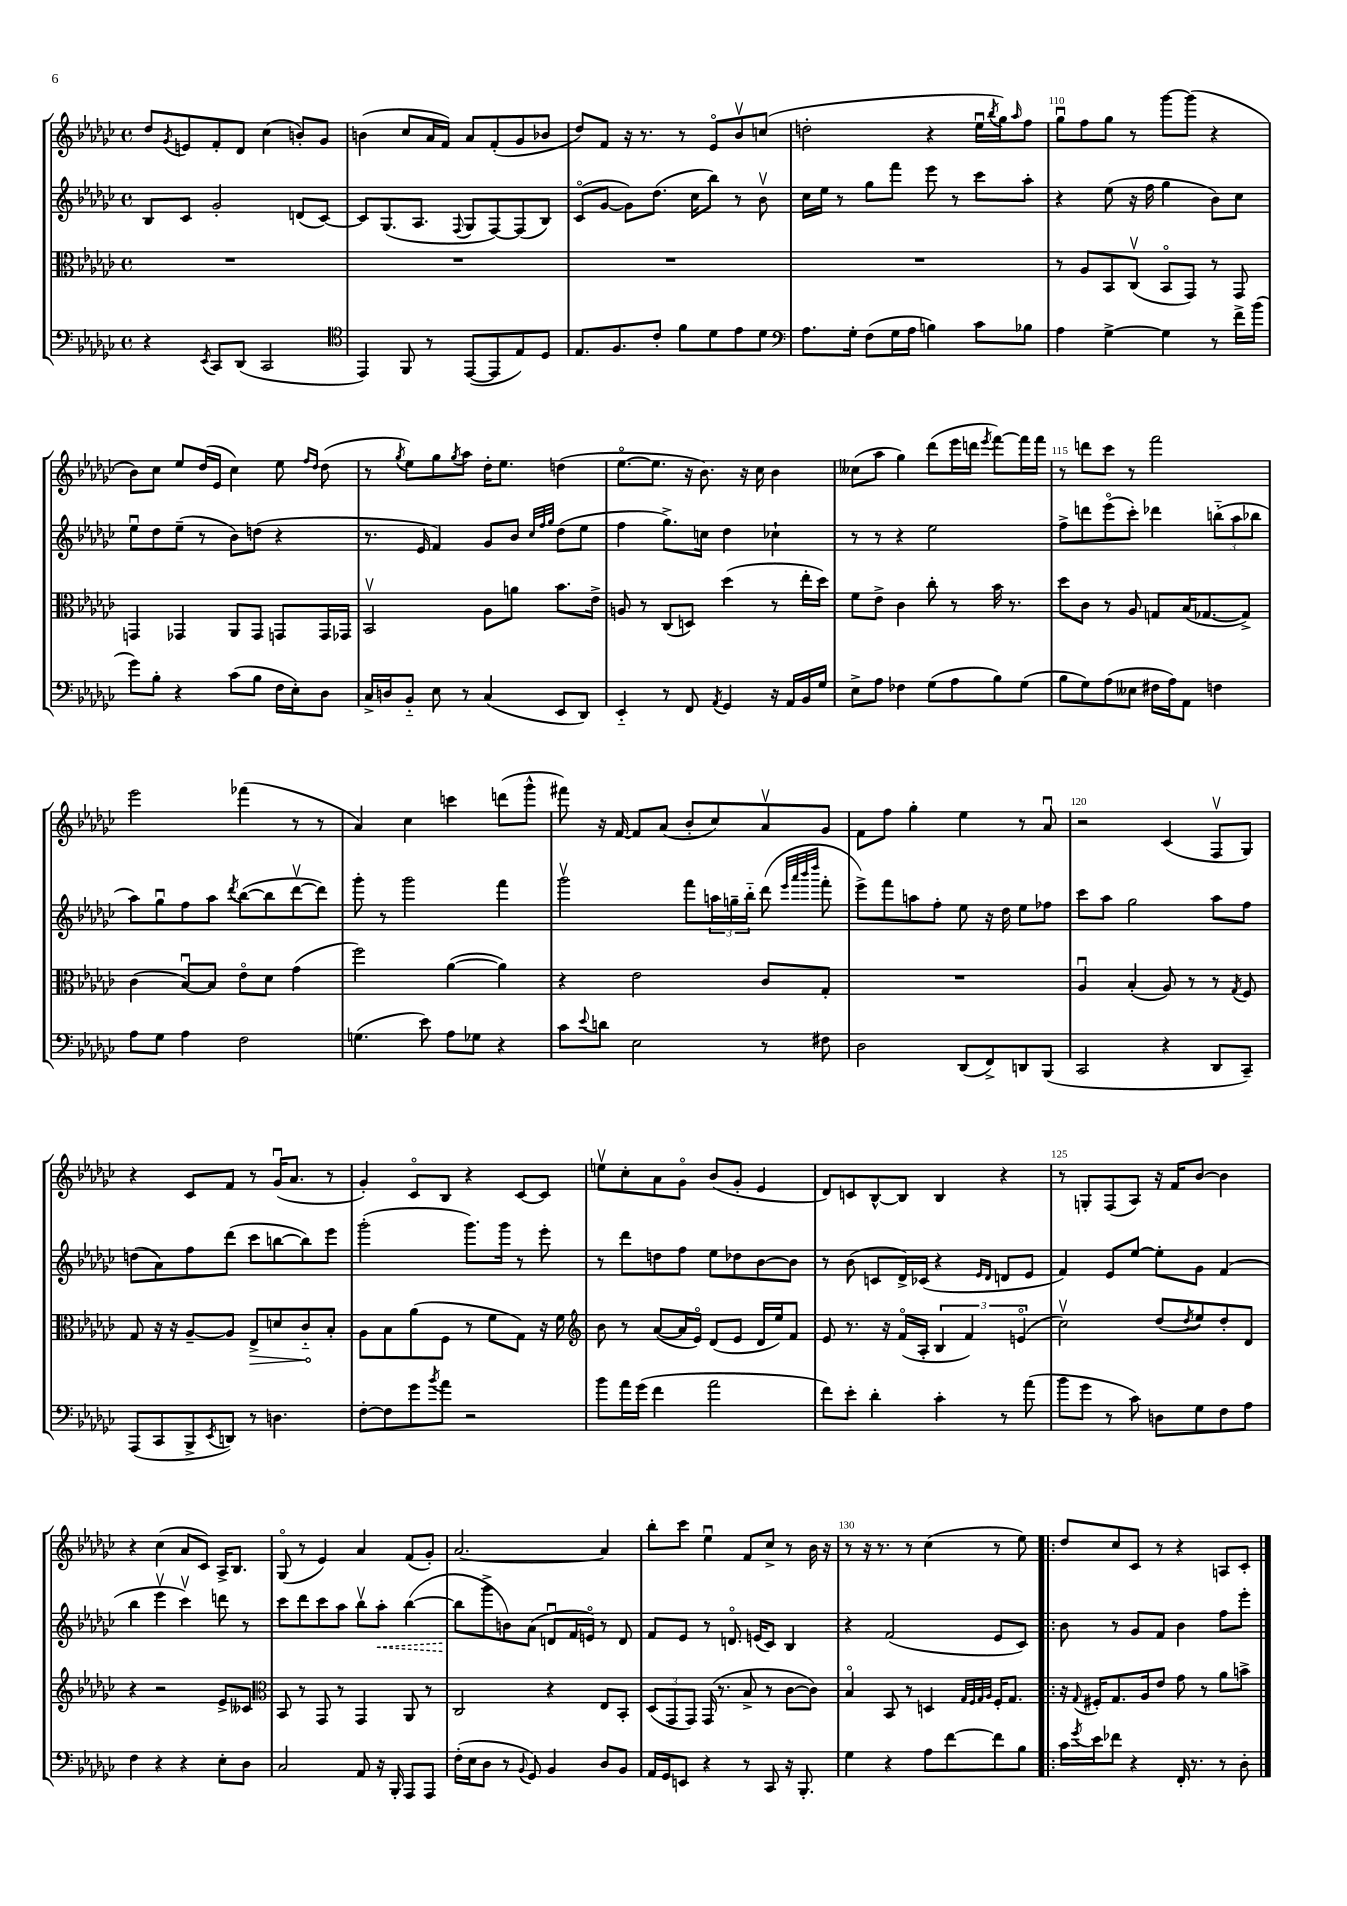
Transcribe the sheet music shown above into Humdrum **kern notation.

**kern	**kern	**dynam	**kern	**dynam	**kern
*part4	*part3	*part3	*part2	*part2	*part1
*staff4	*staff3	*staff3	*staff2	*staff2	*staff1
*clefF4	*clefC3	*	*clefG2	*	*clefG2
*k[b-e-a-d-g-c-]	*k[b-e-a-d-g-c-]	*	*k[b-e-a-d-g-c-]	*	*k[b-e-a-d-g-c-]
*M4/4	*M4/4	*	*M4/4	*	*M4/4
*met(c)	*met(c)	*	*met(c)	*	*met(c)
=106	=106	=106	=106	=106	=106
4r	1r	.	8B-/L	.	8dd-/L
.	.	.	.	.	8qg-/
.	.	.	8c-/J	.	8en/
8qEE-/	.	.	.	.	.
8CC-/L	.	.	2g-'/	.	8f'/
(8DD-/J	.	.	.	.	8d-/J
2CC-/	.	.	.	.	(4cc-\
.	.	.	(8dn/L	.	8bn'/L)
.	.	.	[8c-/J)	.	8g-/J
=107	=107	=107	=107	=107	=107
*clefC4	*	*	*	*	*
4EE-/)	1r	.	8c-/L]	.	(4bn\
.	.	.	(8.G-/	.	.
8FF/	.	.	.	.	8cc-/L
.	.	.	8.A-/J	.	.
8r	.	.	.	.	16a-/L
.	.	.	.	.	16f/JJ)
.	.	.	8qqF/	.	.
([8EE-/L	.	.	8G-/L	.	8a-/L
8EE-/]	.	.	[8F/)	.	(8f'/
8E-/)	.	.	(8F/]	.	8g-/
8D-/J	.	.	8B-/J)	.	8b-X/J
=108	=108	=108	=108	=108	=108
8.E-/L	1r	.	(8c-/L	.	8dd-/L)
.	.	.	[8g-/J	.	8f/J
8.F/	.	.	.	.	.
.	.	.	8g-\L])	.	16r
.	.	.	.	.	8.r
8c-'/J	.	.	(8.dd-\J	.	.
8f\L	.	.	.	.	8r
.	.	.	16cc-\KL	.	.
8d-\	.	.	8bb-\J)	.	8e-/L
8e-\	.	.	8r	.	8b-v/
8d-\J	.	.	8b-v\	.	(8ccn/J
=109	=109	=109	=109	=109	=109
*clefF4	*	*	*	*	*
8.A-\L	1r	.	16cc-\LL	.	2ddn'\
.	.	.	16ee-\JJ	.	.
.	.	.	8r	.	.
16G-'\Jk	.	.	.	.	.
(8F\L	.	.	8gg-\L	.	.
16G-\L	.	.	8fff\J	.	.
16A-\JJ	.	.	.	.	.
4Bn\)	.	.	8eee-\	.	4r
.	.	.	8r	.	.
8c-\L	.	.	8ccc-\L	.	16ee-u\LL
.	.	.	.	.	8qbb-/
.	.	.	.	.	16gg-\J)
.	.	.	.	.	16qqaa-/
8B-X\J	.	.	8aa-'\J	.	8ff\J
=110	=110	=110	=110	=110	=110
4A-\	8r	.	4r	.	8gg-u\L
.	8A-/L	.	.	.	8ff\
[4G-^\	8BB-/	.	(8ee-\	.	8gg-\J
.	(8C-v/J	.	16r	.	8r
.	.	.	16ff\	.	.
4G-\]	8BB-/L	.	4gg-\	.	[8ggg-\L
.	8GG-/J)	.	.	.	(8ggg-\J]
8r	8r	.	8b-\L)	.	4r
16f^\LL	8GG-/	.	8cc-\J	.	.
(16b-\JJ	.	.	.	.	.
!!LO:LB:g=z
=111	=111	=111	=111	=111	=111
8g-\L)	4GGn/	.	8ee-u\L	.	8b-\L)
8B-'\J	.	.	8dd-\	.	8cc-\J
4r	4GG-X/	.	(8ee-~\J	.	8ee-/L
.	.	.	8r	.	(16dd-/L
.	.	.	.	.	16e-/JJ
(8c-\L	8AA-/L	.	8b-\L)	.	4cc-\)
8B-\J	8GG-/J	.	(8ddn\J	.	.
16F\LL	8GGn/L	.	4r	.	8ee-\
16E-'\J)	.	.	.	.	.
.	.	.	.	.	16qqff/LL
.	.	.	.	.	16qqdd-/JJ
8D-\J	16GG/L	.	.	.	(8dd-\
.	16GG-X/JJ	.	.	.	.
=112	=112	=112	=112	=112	=112
16C-^/LL	2BB-v/	.	8.r	.	8r
16Dn/J	.	.	.	.	.
.	.	.	.	.	8qgg-/
8BB-/J	.	.	.	.	8ee-\L)
.	.	.	16e-/	.	.
8E-\	.	.	4f/)	.	8gg-\
.	.	.	.	.	8qgg-/
8r	.	.	.	.	8aa-\J
(4C-/	8A-\L	.	8g-/L	.	16dd-'\KL
.	.	.	.	.	8.ee-\J
.	8an\J	.	8b-/J	.	.
.	.	.	32qqcc-/LLL	.	.
.	.	.	32qqff/	.	.
.	.	.	32qqgg-/JJJ	.	.
8EE-/L	8.b-\L	.	(8dd-\L	.	(4ddn\
8DD-/J)	.	.	8ee-\J	.	.
.	16e-^\Jk	.	.	.	.
=113	=113	=113	=113	=113	=113
4EE-/	8An/	.	4ff\	.	[8.ee-\L
.	8r	.	.	.	.
.	.	.	.	.	8.ee-\J]
8r	(8C-/L	.	8.gg-^\L)	.	.
8FF/	8Dn/J)	.	.	.	16r
.	.	.	16ccn\Jk	.	8.b-\)
8qAA-/	.	.	.	.	.
4GG-/	(4dd-\	.	4dd-\	.	.
.	.	.	.	.	16r
.	.	.	.	.	16cc-\
16r	8r	.	4cc-X`\	.	4b-\
16AA-/LL	.	.	.	.	.
16BB-/	16ee-'\LL	.	.	.	.
16G-/JJ	16dd-\JJ)	.	.	.	.
=114	=114	=114	=114	=114	=114
8E-^\L	8f\L	.	8r	.	(8cc--X\L
8A-\J	8e-^\J	.	8r	.	8aa-\J
4F-X\	4c-\	.	4r	.	4gg-\)
(8G-\L	8cc-'\	.	2ee-\	.	(8ddd-\L
8A-\	8r	.	.	.	16eee-\L
.	.	.	.	.	16dddn\JJ
.	.	.	.	.	8qeee-/
8B-\)	16b-\	.	.	.	[8fff\L)
.	8.r	.	.	.	.
(8G-\J	.	.	.	.	16fff\L]
.	.	.	.	.	16fff\JJ
=115	=115	=115	=115	=115	=115
8B-\L	8dd-\L	.	8ff^\L	.	8r
8G-\)	8c-\J	.	8dddn\	.	8dddn\L
(8A-\	8r	.	(8eee-\	.	8ccc-\J
8E--X\J	8A-/	.	8ccc-'\J)	.	8r
16F#X\LL	8Gn/L	.	4ddd-X\	.	2fff\
16A-\J)	.	.	.	.	.
8AA-\J	(16B-/K	.	.	.	.
.	[8.G-X/	.	.	.	.
4Fn\	.	.	(12bbn\L	.	.
.	.	.	12aa-\	.	.
.	8G-^/J])	.	.	.	.
.	.	.	12bb-X\J	.	.
!!LO:LB:g=z
=116	=116	=116	=116	=116	=116
8A-\L	(4c-\	.	8aa-\L)	.	2eee-\
8G-\J	.	.	8gg-u\	.	.
4A-\	[8B-u/L)	.	8ff\	.	.
.	8B-/J]	.	8aa-\J	.	.
.	.	.	8qddd-/	.	.
2F\	8e-\L	.	([8bb-\L	.	(4fff-X\
.	8d-\J	.	8bb-\]	.	.
.	(4g-\	.	[8ddd-v\	.	8r
.	.	.	8ddd-\J])	.	8r
=117	=117	=117	=117	=117	=117
(4.Gn\	2ff\)	.	8ggg-'\	.	4a-/)
.	.	.	8r	.	.
.	.	.	2ggg-\	.	4cc-\
8e-\)	.	.	.	.	.
8A-\L	([4a-\	.	.	.	4cccn\
8G-X\J	.	.	.	.	.
4r	4a-\])	.	4fff\	.	(8dddn\L
.	.	.	.	.	8ggg-^^\J
=118	=118	=118	=118	=118	=118
8c-\L	4r	.	2ggg-v\	.	8fff#X\)
8qqe-/	.	.	.	.	.
8dn\J	.	.	.	.	16r
.	.	.	.	.	[16f/
2E-\	2e-\	.	.	.	8f/L]
.	.	.	.	.	(8a-/J
.	.	.	8fff\L	.	8b-'/L
.	.	.	24aan\L	.	8cc-/)
.	.	.	24ggn~\	.	.
.	.	.	24bb-\JJ	.	.
8r	8c-/L	.	(8ddd-\	.	8a-v/
.	.	.	32qqeee-/LLL	.	.
.	.	.	32qqaaa-/	.	.
.	.	.	32qqbbb-/	.	.
.	.	.	32qqdddd-/JJJ	.	.
8F#X\	8G-'/J	.	8fff'\	.	8g-/J
=119	=119	=119	=119	=119	=119
2D-\	1r	.	8eee-^\L)	.	8f\L
.	.	.	8fff\	.	8ff\J
.	.	.	8aan\	.	4gg-'\
.	.	.	8ff'\J	.	.
(8DD-/L	.	.	8ee-\	.	4ee-\
8FF^/)	.	.	16r	.	.
.	.	.	16dd-\	.	.
8DDn/	.	.	8ee-\L	.	8r
(8BBB-/J	.	.	8ff-X\J	.	8a-u/
=120	=120	=120	=120	=120	=120
2CC-/	4A-u/	.	8ccc-\L	.	2r
.	.	.	8aa-\J	.	.
.	(4B-'/	.	2gg-\	.	.
4r	8A-/)	.	.	.	(4c-/
.	8r	.	.	.	.
8DD-/L	8r	.	8aa-\L	.	8Fv/L
.	8qG-/	.	.	.	.
8CC-~/J)	8F/	.	8ff\J	.	8G-/J)
!!LO:LB:g=z
=121	=121	=121	=121	=121	=121
(8AAA-/L	8G-/	.	(8ddn\L	.	4r
8CC-/	16r	.	8a-\)	.	.
.	16r	.	.	.	.
8BBB-^/	[8A-~/L	.	8ff\	.	8c-/L
8qEE-/	.	.	.	.	.
8DDn/J)	8A-/J]	.	(8ddd-\J	.	8f/J
!	!	!LO:HP:b	!	!	!
8r	8E-^/L	>	8ccc-\L	.	8r
4.Dn\	8dn/	.	[8bbn\	.	(16g-u/KL
.	.	.	.	.	8.a-/J
.	8c-/	.	8bb\])	.	.
.	8B-'/J	]	8eee-\J	.	8r
=122	=122	=122	=122	=122	=122
[8F'\L	8A-\L	.	(2ggg-'\	.	4g-'/)
8F\]	8B-\	.	.	.	.
8g-\	(8a-\	.	.	.	8c-/L
8qb-/	.	.	.	.	.
8a-\J	8F\J	.	.	.	8B-/J
2r	8r	.	8.ggg-\L)	.	4r
.	8f\L	.	.	.	.
.	.	.	16ggg-\Jk	.	.
.	8G-\J)	.	8r	.	[8c-/L
.	16r	.	8eee-'\	.	8c-/J]
.	16f\	.	.	.	.
=123	=123	=123	=123	=123	=123
*	*clefG2	*	*	*	*
8b-\L	8b-\	.	8r	.	8eenv\L
16a-\L	8r	.	8ddd-\L	.	8cc-'\
(16g-\JJ	.	.	.	.	.
4f\	([8a-/L	.	8ddn\	.	8a-\
.	16a-/L]	.	8ff\J	.	8g-\J
.	16e-/JJ)	.	.	.	.
2a-\	(8d-/L	.	8ee-\L	.	(8b-/L
.	8e-/J	.	8dd-X\	.	8g-'/J
.	16d-/LL	.	[8b-\	.	4e-/
.	16ee-/J)	.	.	.	.
.	8f/J	.	8b-\J]	.	.
=124	=124	=124	=124	=124	=124
8f\L)	8e-/	.	8r	.	8d-/L)
8e-'\J	8.r	.	(8b-\	.	8cn/
4d-'\	.	.	8cn/L	.	[8B-^^/
.	16r	.	.	.	.
.	(16f/LL	.	16d-^/L)	.	8B-/J]
.	16A-'/JJ	.	(16c-X/JJ	.	.
4c-'\	6B-/	.	4r	.	4B-/
.	6f/)	.	.	.	.
.	.	.	16qqe-/LL	.	.
.	.	.	16qqd-/JJ	.	.
8r	.	.	8dn/L	.	4r
.	(6en/	.	.	.	.
(8a-\	.	.	8e-/J	.	.
=125	=125	=125	=125	=125	=125
8b-\L	2cc-v\)	.	4f/)	.	8r
8g-\J	.	.	.	.	8Gn'/L
8r	.	.	8e-/L	.	(8F/
8c-\)	.	.	[8ee-/J	.	8A-/J)
8Dn\L	(8dd-/L	.	8ee-'\L]	.	16r
.	.	.	.	.	16f/KL
.	8qdd-/	.	.	.	.
8G-\	8ee-/)	.	8g-\J	.	[8b-/J
8F\	8dd-'/	.	(4f/	.	4b-\]
8A-\J	8d-/J	.	.	.	.
!!LO:LB:g=z
=126	=126	=126	=126	=126	=126
4F\	4r	.	4bb-\	.	4r
4r	2r	.	4eee-v\	.	(4cc-\
4r	.	.	4ccc-v\)	.	8a-/L
.	.	.	.	.	8c-/J)
8E-'\L	8e-^/L	.	8dddn\	.	16A-^/KL
.	.	.	.	.	8.B-/J
8D-\J	8c--X/J	.	8r	.	.
=127	=127	=127	=127	=127	=127
*	*clefC3	*	*	*	*
2C-/	8BB-/	.	8ccc-\L	.	(8G-/
.	8r	.	8ddd-\	.	8r
.	8GG-/	.	8ccc-\	.	4e-/)
.	8r	.	8aa-\J	.	.
8AA-/	4GG-/	.	8bb-v\L	.	4a-/
!	!	!	!	!LO:HP:b	!
16r	.	.	8aa-'\J	<	.
16BBB-'/	.	.	.	.	.
8AAA-/L	8AA-/	.	([4bb-\	.	(8f/L
8AAA-/J	8r	.	.	.	8g-'/J)
=128	=128	=128	=128	=128	=128
(16F'\LL	2C-/	.	8bb-\L]	.	[2.a-/
16E-\J	.	.	.	.	.
8D-\J	.	.	8ggg-^\	[	.
8r	.	.	8bn\)	.	.
8qqBB-/	.	.	.	.	.
8GG-/)	.	.	(8a-\J	.	.
4BB-/	4r	.	8dnu/L	.	.
.	.	.	16f/L	.	.
.	.	.	16en/JJ)	.	.
8D-/L	8E-/L	.	8r	.	4a-/]
8BB-/J	8BB-'/J	.	8d/	.	.
=129	=129	=129	=129	=129	=129
16AA-/LL	(12D-/L	.	8f/L	.	8bb-'\L
16GG-/J	.	.	.	.	.
.	12GG-/	.	.	.	.
8EEn/J	.	.	8e-/J	.	8ccc-\J
.	12GG-/J)	.	.	.	.
4r	(16GG-/	.	8r	.	4ee-u\
.	8.r	.	.	.	.
.	.	.	8.dn/	.	.
8r	8B-^/	.	.	.	8f/L
.	.	.	(16en/KL	.	.
8CC-/	8r	.	8c-/J)	.	8cc-^/J
16r	[8c-\L	.	4B-/	.	8r
8.BBB-'/	.	.	.	.	.
.	8c-\J])	.	.	.	16b-\
.	.	.	.	.	16r
=130	=130	=130	=130	=130	=130
4G-\	4B-/	.	4r	.	8r
.	.	.	.	.	16r
.	.	.	.	.	8.r
4r	8BB-/	.	(2f/	.	.
.	8r	.	.	.	8r
8A-\L	4Dn/	.	.	.	(4cc-\
[8f\	.	.	.	.	.
.	32qqG-/LLL	.	.	.	.
.	32qqF/	.	.	.	.
.	32qqG-/	.	.	.	.
.	32qqA-/JJJ	.	.	.	.
8f\]	16F'/KL	.	8e-/L	.	8r
.	8.G-/J	.	.	.	.
8B-\J	.	.	8c-/J)	.	8ee-\)
=131!|:	=131!|:	=131!|:	=131!|:	=131!|:	=131!|:
16c-\LL	16r	.	8b-\	.	8dd-/L
8qg-/	8qqG-/	.	.	.	.
16e-\J	16F#X'/KL	.	.	.	.
8f-X\J	8.G-/	.	8r	.	8cc-/
4r	.	.	8g-/L	.	8c-/J
.	16A-/k	.	.	.	.
.	8e-/J	.	8f/J	.	8r
16FF'/	8g-\	.	4b-\	.	4r
8.r	.	.	.	.	.
.	8r	.	.	.	.
8r	8a-\L	.	8ff\L	.	8An/L
8D-'\	8bn^\J	.	8eee-'\J	.	8c-'/J
==	==	==	==	==	==
*-	*-	*-	*-	*-	*-
